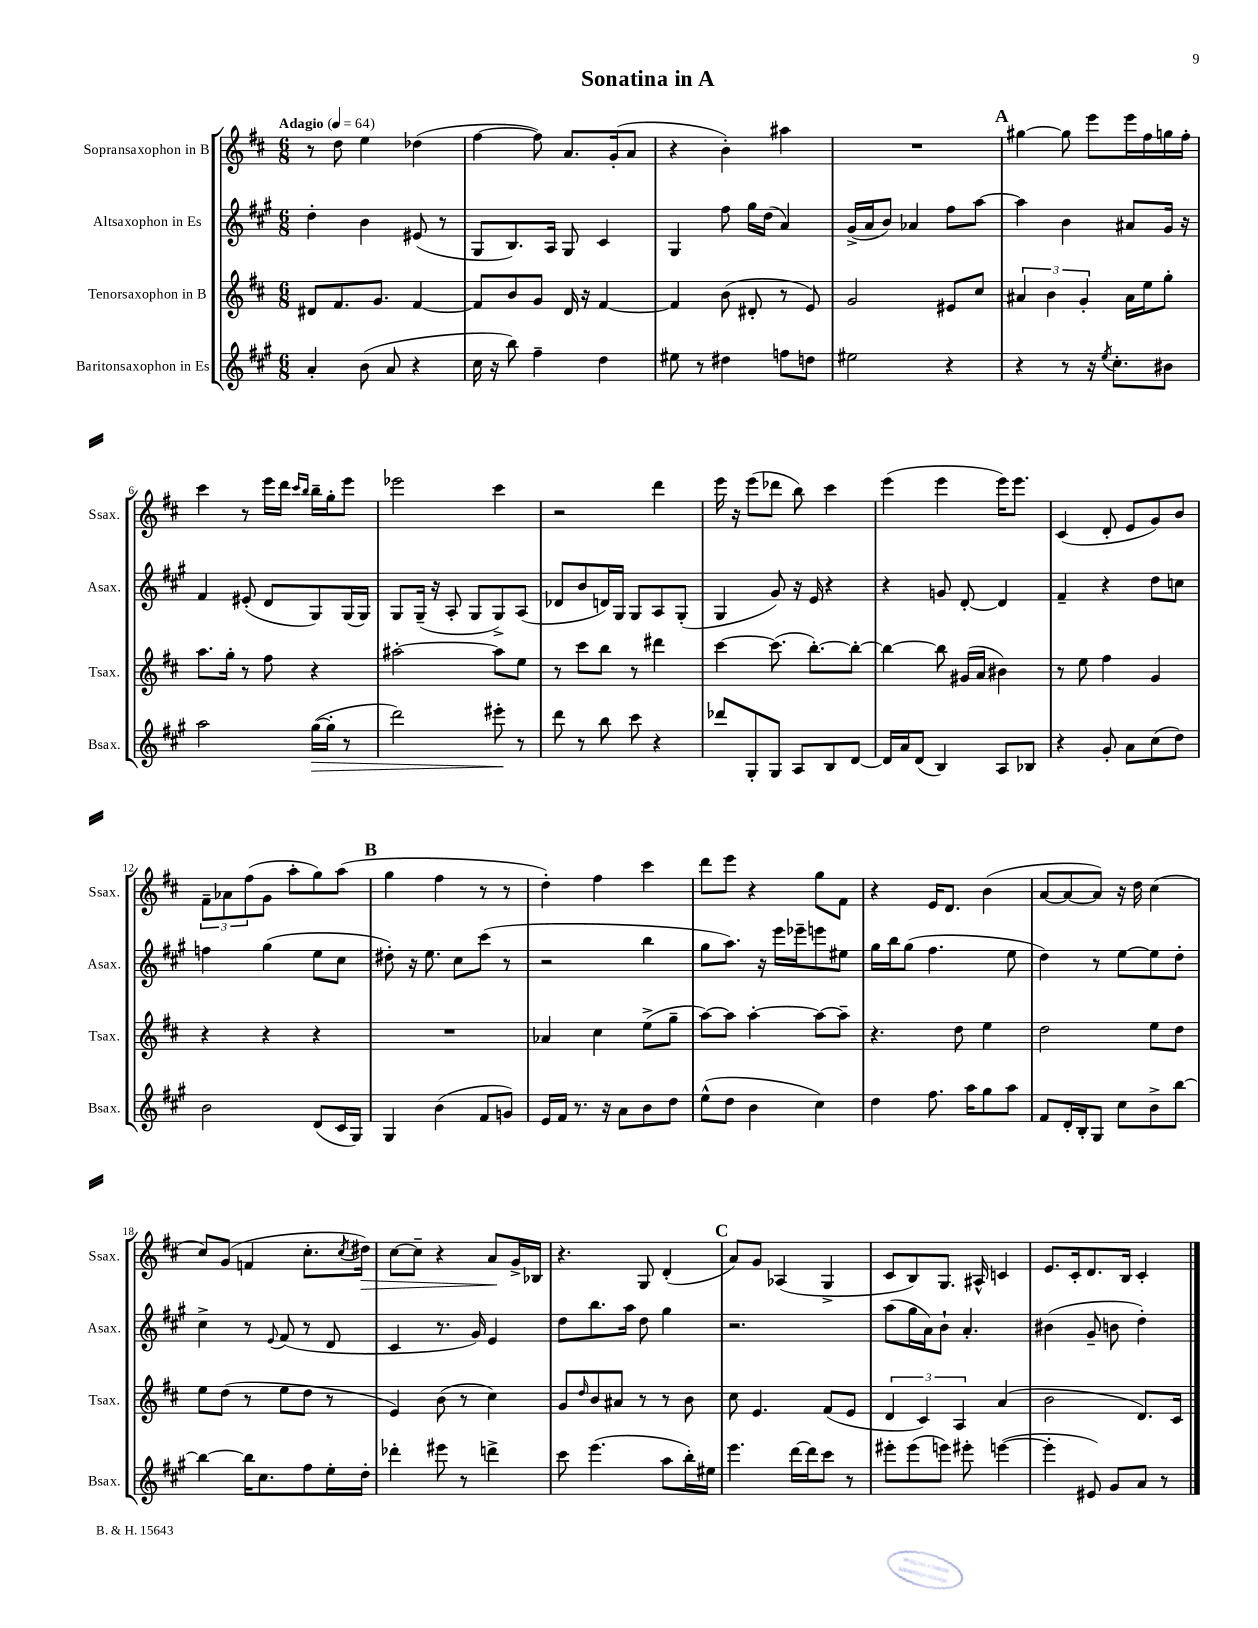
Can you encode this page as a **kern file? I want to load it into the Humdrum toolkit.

**kern	**dynam	**kern	**kern	**kern	**dynam
*part4	*part4	*part3	*part2	*part1	*part1
*staff4	*staff4	*staff3	*staff2	*staff1	*staff1
*I"Baritonsaxophon in Es	*	*I"Tenorsaxophon in B	*I"Altsaxophon in Es	*I"Sopransaxophon in B	*
*I'Bsax.	*	*I'Tsax.	*I'Asax.	*I'Ssax.	*
*clefG2	*	*clefG2	*clefG2	*clefG2	*
*k[f#c#g#]	*	*k[f#c#]	*k[f#c#g#]	*k[f#c#]	*
*M6/8	*	*M6/8	*M6/8	*M6/8	*
*MM64	*	*MM64	*MM64	*MM64	*
=1	=1	=1	=1	=1	=1
!	!	!	!	!LO:TX:a:B:t=Adagio	!
4a'/	.	8d#X/L	4dd'\	8r	.
.	.	8.f#/	.	8dd\	.
(8b\	.	.	4b\	4ee\	.
.	.	8.g/J	.	.	.
8a/	.	.	.	.	.
4r	.	[4f#/	(8e#X/	(4dd-X\	.
.	.	.	8r	.	.
=2	=2	=2	=2	=2	=2
16cc#\	.	8f#/L]	8G#/L	[4ff#\	.
16r	.	.	.	.	.
8bb\)	.	8b/	8.B/)	.	.
4ff#~\	.	8g/J	.	8ff#\])	.
.	.	.	16A/Jk	.	.
.	.	16d/	8G#/	8.a/L	.
.	.	16r	.	.	.
4dd\	.	[4f#/	4c#/	.	.
.	.	.	.	(16g'/k	.
.	.	.	.	8a/J	.
=3	=3	=3	=3	=3	=3
8ee#X\	.	4f#/]	4G#/	4r	.
8r	.	.	.	.	.
4dd#X\	.	(8b\	8ff#\	4b'\)	.
.	.	8d#X'/	16gg#\LL	.	.
.	.	.	(16dd\JJ	.	.
8ffn\L	.	8r	4a/)	4aa#X\	.
8ddn\J	.	8e/)	.	.	.
=4	=4	=4	=4	=4	=4
2ee#X\	.	2g/	(16g#^/LL	2.r	.
.	.	.	16a/J	.	.
.	.	.	8b/J)	.	.
.	.	.	4a-X/	.	.
4r	.	8e#X/L	8ff#\L	.	.
.	.	8cc#/J	[8aa\J	.	.
!!LO:REH:place=s1:t=A
=5	=5	=5	=5	=5	=5
4r	.	6a#X/	4aa\]	[4gg#X\	.
.	.	6b\	.	.	.
8r	.	.	4b\	8gg#\]	.
.	.	6g'/	.	.	.
16r	.	.	.	8eee\L	.
8qee/	.	.	.	.	.
8.cc#'\L	.	.	.	.	.
.	.	16a#\LL	8a#X/L	16eee\L	.
.	.	16ee\J	.	16ff#\	.
8b#X\J	.	8gg'\J	16g#/Jk	16ggn\	.
.	.	.	16r	16ff#'\JJ	.
!!LO:LB:g=z
=6	=6	=6	=6	=6	=6
2aa\	.	8.aa\L	4f#/	4ccc#\	.
.	.	16gg'\Jk	.	.	.
.	.	8r	(8e#X'/	8r	.
.	.	8ff#\	8d/L	16eee\LL	.
.	.	.	.	16ddd\JJ	.
.	.	.	.	16qqccc#/LL	.
.	.	.	.	16qqbb/JJ	.
!	!LO:HP:b	!	!	!	!
([16gg#\LL	>	4r	8G#/)	16bb~\LL	.
16gg#'\JJ]	.	.	.	16gg'\J	.
8r	.	.	(16G#/L	8eee\J	.
.	.	.	16G#/JJ)	.	.
=7	=7	=7	=7	=7	=7
2ddd\)	.	[2aa#X'\	8G#/L	2eee-X\	.
.	.	.	(16G#~/Jk	.	.
.	.	.	16r	.	.
.	.	.	8A'/	.	.
.	.	.	8G#/L	.	.
8eee#X'\	.	8aa#\L]	8G#^/)	4ccc#\	.
8r	]	8ee\J	(8A/J	.	.
=8	=8	=8	=8	=8	=8
8ddd\	.	8r	8d-X/L	2r	.
8r	.	8ccc#\L	8b/	.	.
8bb\	.	8bb\J	16dn/L)	.	.
.	.	.	16G#/JJ	.	.
8ccc#\	.	8r	8G#/L	.	.
4r	.	4ddd#X\	8A/	4ddd\	.
.	.	.	(8G#'/J	.	.
=9	=9	=9	=9	=9	=9
8ddd-X/L	.	[4ccc#\	4G#/	16eee\	.
.	.	.	.	16r	.
8G#'/	.	.	.	(8eee\L	.
8G#/J	.	(8.ccc#\]	8g#/)	8ddd-X\J	.
8A/L	.	.	16r	8bb\)	.
.	.	[8.bb'\L)	16e/	.	.
8B/	.	.	4r	4ccc#\	.
[8d/J	.	8bb'\J_	.	.	.
=10	=10	=10	=10	=10	=10
16d/LL]	.	4bb\_	4r	(4eee\	.
16a/J	.	.	.	.	.
(8d/J	.	.	.	.	.
4B/)	.	8bb\]	8gn/	4eee\	.
.	.	(16g#X/LL	[8d'/	.	.
.	.	16a/JJ	.	.	.
8A/L	.	4b#X\)	4d/]	16eee\KL)	.
.	.	.	.	8.eee\J	.
8B-X/J	.	.	.	.	.
=11	=11	=11	=11	=11	=11
4r	.	8r	4f#~/	(4c#/	.
.	.	8ee\	.	.	.
8g#'/	.	4ff#\	4r	8d'/	.
8a\L	.	.	.	8e/L	.
(8cc#\	.	4g/	8dd\L	8g/)	.
8dd\J)	.	.	8ccn\J	8b/J	.
!!LO:LB:g=z
=12	=12	=12	=12	=12	=12
2b\	.	4r	4ffn\	12f#~\L	.
.	.	.	.	12a-X\	.
.	.	.	.	(12ff#\	.
.	.	4r	(4gg#\	8g\J	.
.	.	.	.	8aa'\L	.
(8d/L	.	4r	8ee\L	8gg\)	.
16c#/L	.	.	8cc#\J	(8aa\J	.
16G#/JJ)	.	.	.	.	.
!!LO:REH:place=s1:t=B
=13	=13	=13	=13	=13	=13
4G#/	.	2.r	8dd#X'\)	4gg\	.
.	.	.	16r	.	.
.	.	.	8.ee\	.	.
(4b\	.	.	.	4ff#\	.
.	.	.	8cc#\L	.	.
8f#/L	.	.	(8ccc#\J	8r	.
8gn/J)	.	.	8r	8r	.
=14	=14	=14	=14	=14	=14
16e/LL	.	4a-X/	2r	4dd'\)	.
16f#/JJ	.	.	.	.	.
8.r	.	.	.	.	.
.	.	4cc#\	.	4ff#\	.
16r	.	.	.	.	.
8a\L	.	.	.	.	.
8b\	.	(8ee^\L	4bb\	4ccc#\	.
8dd\J	.	8gg~\J	.	.	.
=15	=15	=15	=15	=15	=15
(8ee^^\L	.	[8aa\L)	8gg#\L	8ddd\L	.
8dd\J	.	8aa\J]	8.aa\J)	8eee\J	.
4b\	.	[4aa'\	.	4r	.
.	.	.	16r	.	.
.	.	.	16eee\LL	.	.
.	.	.	16eee-X~\J	.	.
4cc#\)	.	8aa\L_	8eeen\	8gg\L	.
.	.	8aa~\J]	8ee#X\J	8f#\J	.
=16	=16	=16	=16	=16	=16
4dd\	.	4.r	16gg#\LL	4r	.
.	.	.	16bb\J	.	.
.	.	.	(8gg#\J	.	.
8.ff#\	.	.	4.ff#\	16e/KL	.
.	.	.	.	8.d/J	.
.	.	8dd\	.	.	.
16aa\KL	.	.	.	.	.
8gg#\	.	4ee\	.	(4b\	.
8aa\J	.	.	8ee\	.	.
=17	=17	=17	=17	=17	=17
8f#/L	.	2dd\	4dd\)	[8a/L	.
16d'/L	.	.	.	8a/_	.
16B'/J	.	.	.	.	.
8G#/J	.	.	8r	8a/J])	.
8cc#\L	.	.	[8ee\L	16r	.
.	.	.	.	16dd\	.
8b^\	.	8ee\L	8ee\]	(4cc#\	.
[8bb\J	.	8dd\J	8dd'\J	.	.
!!LO:LB:g=z
=18	=18	=18	=18	=18	=18
4bb\_	.	8ee\L	4cc#^\	8cc#/L)	.
.	.	(8dd\J	.	(8g/J	.
16bb\KL]	.	8r	8r	4fn/	.
8.cc#\	.	.	.	.	.
.	.	.	8qqe/	.	.
.	.	8ee\L	(8f#/	.	.
8ff#\	.	8dd\J	8r	8.cc#'\L	.
16ee'\L	.	8r	8d/	.	.
.	.	.	.	8qcc#/	.
!	!	!	!	!	!LO:HP:b
16dd'\JJ	.	.	.	16dd#X\Jk)	>
=19	=19	=19	=19	=19	=19
4ddd-X'\	.	4e/)	4c#/	[8cc#\L	.
.	.	.	.	8cc#~\J]	.
8eee#X\	.	(8b\	8.r	4r	.
8r	.	8r	.	.	.
.	.	.	16g#/)	.	.
4dddn^\	.	4cc#\)	4e/	8a/L	.
.	.	.	.	16g^/L	]
.	.	.	.	16B-X/JJ	.
=20	=20	=20	=20	=20	=20
8ccc#\	.	8g/L	8dd\L	4.r	.
.	.	16qqdd/	.	.	.
(4.eee\	.	8b/	8.bb\	.	.
.	.	8a#X/J	.	.	.
.	.	.	16aa\Jk	.	.
.	.	8r	8dd\	8G/	.
8aa\L	.	8r	4gg#\	(4d'/	.
16bb'\L)	.	8b\	.	.	.
16ee#X\JJ	.	.	.	.	.
!!LO:REH:place=s1:t=C
=21	=21	=21	=21	=21	=21
4.eee\	.	8cc#\	2.r	8a/L)	.
.	.	4.e/	.	8g/J	.
.	.	.	.	(4A-X/	.
[16ddd\LL	.	.	.	.	.
16ddd\J]	.	.	.	.	.
8ccc#\J	.	(8f#/L	.	4G^/	.
8r	.	8e/J	.	.	.
=22	=22	=22	=22	=22	=22
8eee#X'\L	.	6d/	(8aa\L	8c#/L	.
(8eee#\	.	.	16gg#\L	8B/)	.
.	.	6c#/)	.	.	.
.	.	.	16a\J)	.	.
8eeen\J)	.	.	8b`\J	8.G/J	.
.	.	6A/	.	.	.
8eee#X'\	.	.	4.a'/	.	.
.	.	.	.	16A#X^^/	.
([4eeen\	.	(4a/	.	4cn/	.
=23	=23	=23	=23	=23	=23
4eee'\]	.	2b\	(4b#X\	8.e/L	.
.	.	.	.	16c#'/k	.
8e#X/)	.	.	8g#~/	8.d/	.
8g#/L	.	.	8bn\	.	.
.	.	.	.	16B/Jk	.
8a/J	.	8.d/L)	4dd'\)	4c#'/	.
8r	.	.	.	.	.
.	.	16c#/Jk	.	.	.
==	==	==	==	==	==
*-	*-	*-	*-	*-	*-
